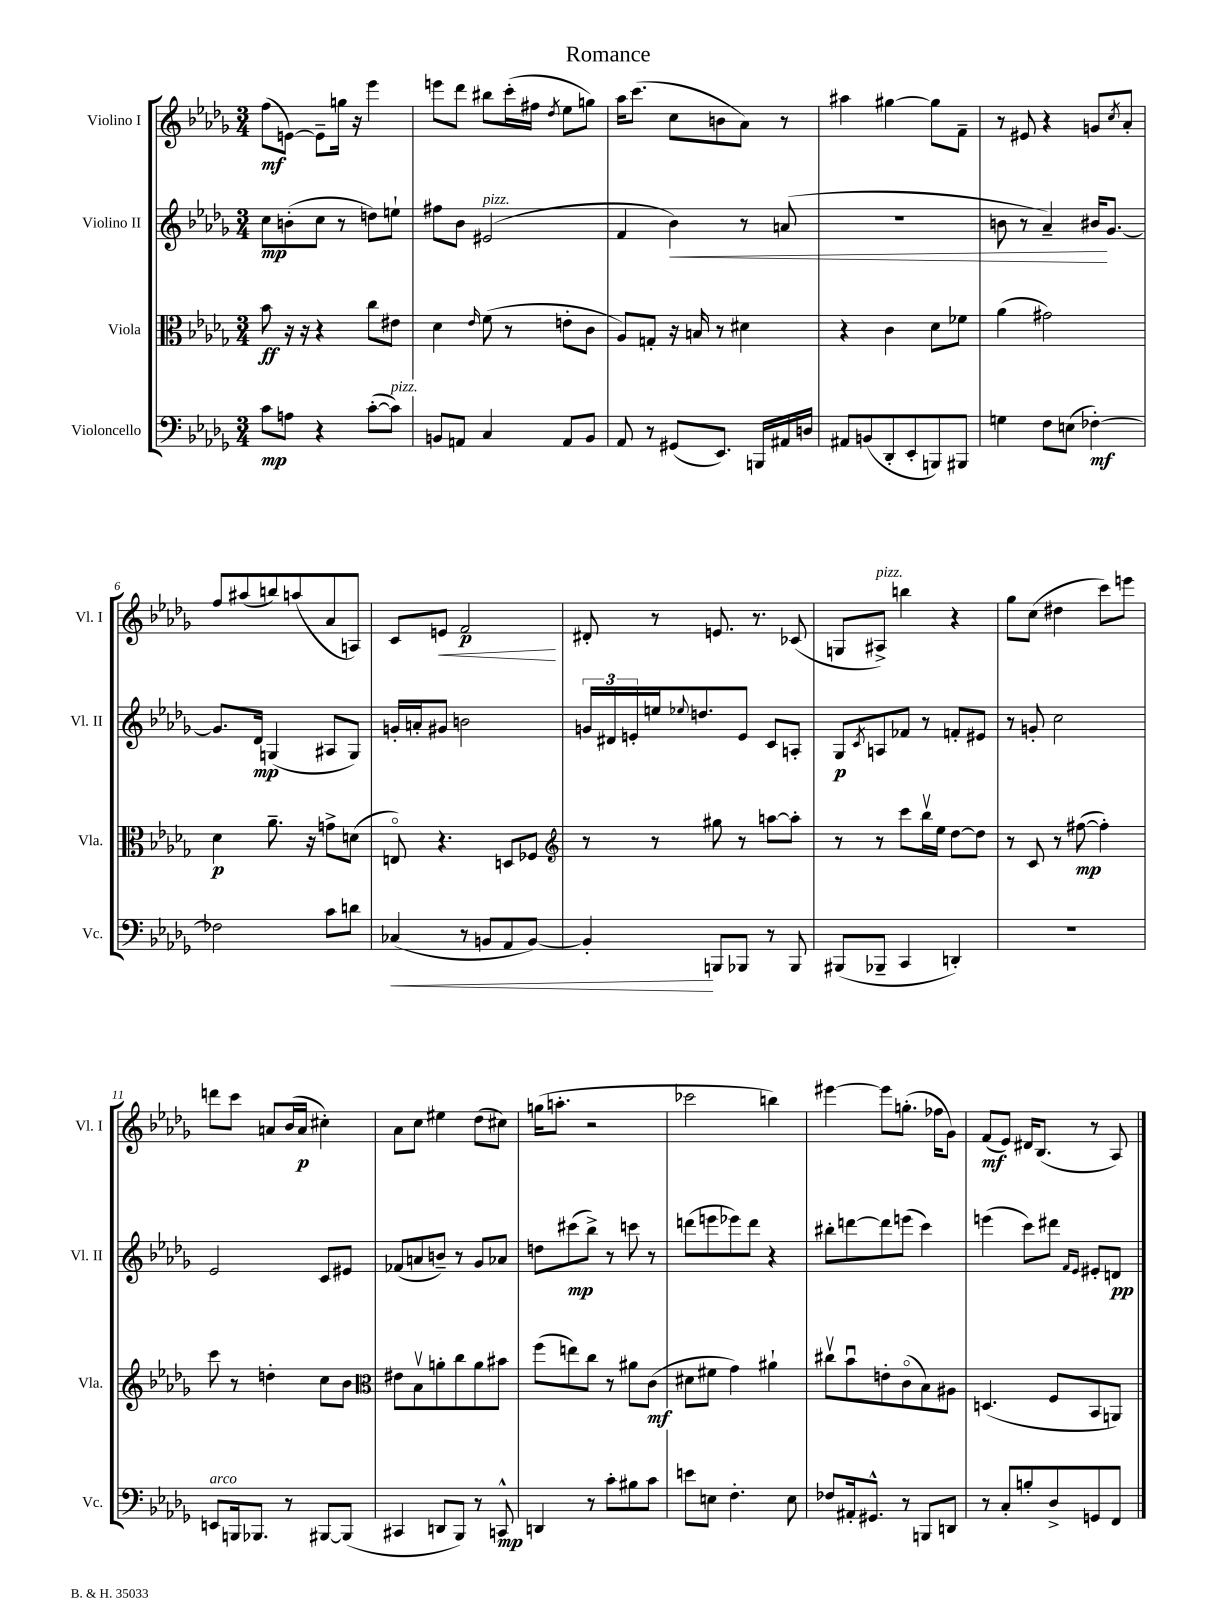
\header { title = "Romance" }
<<
\new StaffGroup <<
\new Staff = "s0" \with { instrumentName = "Violino I" shortInstrumentName = "Vl. I" } {
    \clef treble \key des \major \numericTimeSignature \time 3/4
    f''8\mf( e'8~) e'8-- g''16 r16 ees'''4 |
    e'''8 des'''8 bis''8 c'''16-.( fis''16 \acciaccatura { des''8 } ees''8 g''8) |
    aes''16 c'''8.( c''8 b'8 aes'8) r8 |
    ais''4 gis''4~ gis''8 f'8-- |
    r8 eis'8 r4 g'8 \acciaccatura { c''8 } aes'8-. |
    f''8 ais''8( b''8) a''8( aes'8 a8) |
    c'8 e'8\< f'2\p\! |
    dis'8-. r8 e'8. r8. ces'8( |
    g8 ais8->^\markup { \italic "pizz." }) b''4 r4 |
    ges''8 c''8( dis''4 c'''8) e'''8 |
    d'''8 c'''8 a'8 bes'16( a'16\p cis''4-.) |
    aes'8 c''8 eis''4 des''8( cis''8) |
    g''16( a''8.-. r2 |
    ces'''2 b''4) |
    eis'''4~ eis'''8 g''8.-.( fes''16 ges'8) |
    f'8\mf( ees'8) dis'16 bes8.( r8 aes8) \bar "|." |
}
\new Staff = "s1" \with { instrumentName = "Violino II" shortInstrumentName = "Vl. II" } {
    \clef treble \key des \major \numericTimeSignature \time 3/4
    c''8\mp b'8-.( c''8 r8 d''8) e''8-! |
    fis''8 bes'8 eis'2^\markup { \italic "pizz." }( |
    f'4 bes'4\<) r8 a'8( |
    R2. |
    b'8 r8 aes'4--) bis'16\! ges'8.~ |
    ges'8. des'16\mp g4( ais8 g8) |
    g'16-. a'16-. gis'8 b'2 |
    \tuplet 3/2 { g'16 dis'16 e'16-. } e''16 \appoggiatura { ees''8 } d''8. e'8 c'8 a8-. |
    ges8\p \acciaccatura { c'8 } a8 fes'8 r8 f'8-. eis'8 |
    r8 g'8-. c''2 |
    ees'2 c'8 eis'8 |
    fes'8( a'8 b'8--) r8 ges'8 aes'8 |
    d''8 cis'''8\mp( bes''8->) r8 c'''8 r8 |
    d'''8( e'''8 ees'''8) d'''8 r4 |
    bis''8-. d'''8~ d'''8 e'''8( c'''4) |
    e'''4( c'''8) dis'''8 \grace { f'16 ees'16 } eis'8-. d'8\pp \bar "|." |
}
\new Staff = "s2" \with { instrumentName = "Viola" shortInstrumentName = "Vla." } {
    \clef alto \key des \major \numericTimeSignature \time 3/4
    bes'8\ff r16 r16 r4 c''8 eis'8 |
    des'4 \grace { ees'16 } f'8( r8 e'8-. c'8 |
    aes8) g8-. r16 b16 r8 dis'4 |
    r4 c'4 des'8 fes'8 |
    aes'4( gis'2) |
    des'4\p aes'8.-- r16 g'8-> d'8( |
    e8\flageolet) r4. d8 fes8 |
    \clef treble r8 r8 gis''8 r8 a''8~ a''8-. |
    r8 r8 c'''8 bes''16\upbow ees''16 des''8~ des''8 |
    r8 c'8 r8 fis''8~\mp( fis''4-.) |
    c'''8 r8 d''4-. c''8 bes'8 |
    \clef alto eis'8 bes8\upbow a'8-. c''8 a'8 bis'8 |
    f''8( e''8) c''8 r8 ais'8 c'8\mf( |
    dis'8 fis'8 ges'4) ais'4-! |
    cis''8\upbow bes'8\downbow e'8-. c'8\flageolet( bes8) ais8 |
    d4.( f8 bes,8 a,8) \bar "|." |
}
\new Staff = "s3" \with { instrumentName = "Violoncello" shortInstrumentName = "Vc." } {
    \clef bass \key des \major \numericTimeSignature \time 3/4
    c'8\mp a8 r4 c'8~-.( c'8^\markup { \italic "pizz." }) |
    b,8 a,8 c4 a,8 b,8 |
    aes,8 r8 gis,8( ees,8.) b,,16 ais,16 d16 |
    ais,8 b,8( des,8-. ees,8-. b,,8) bis,,8 |
    g4 f8 e8( fes4~-.\mf) |
    fes2 c'8 d'8 |
    ces4\<( r8 b,8 aes,8 b,8~) |
    b,4-.\! b,,8 bes,,8 r8 bes,,8 |
    bis,,8( bes,,8-- c,4 d,4-.) |
    R2. |
    e,8^\markup { \italic "arco" } b,,16 bes,,8. r8 bis,,8~ bis,,8( |
    cis,4 d,8 bes,,8) r8 c,8-^\mp |
    d,4 r8 c'8-. bis8 c'8 |
    e'8 e8 f4.-. e8 |
    fes8 ais,16-. gis,8.-^ r8 b,,8 d,8 |
    r8 c8-. b8-. des8-> g,8 f,8 \bar "|." |
}
>>
>>
